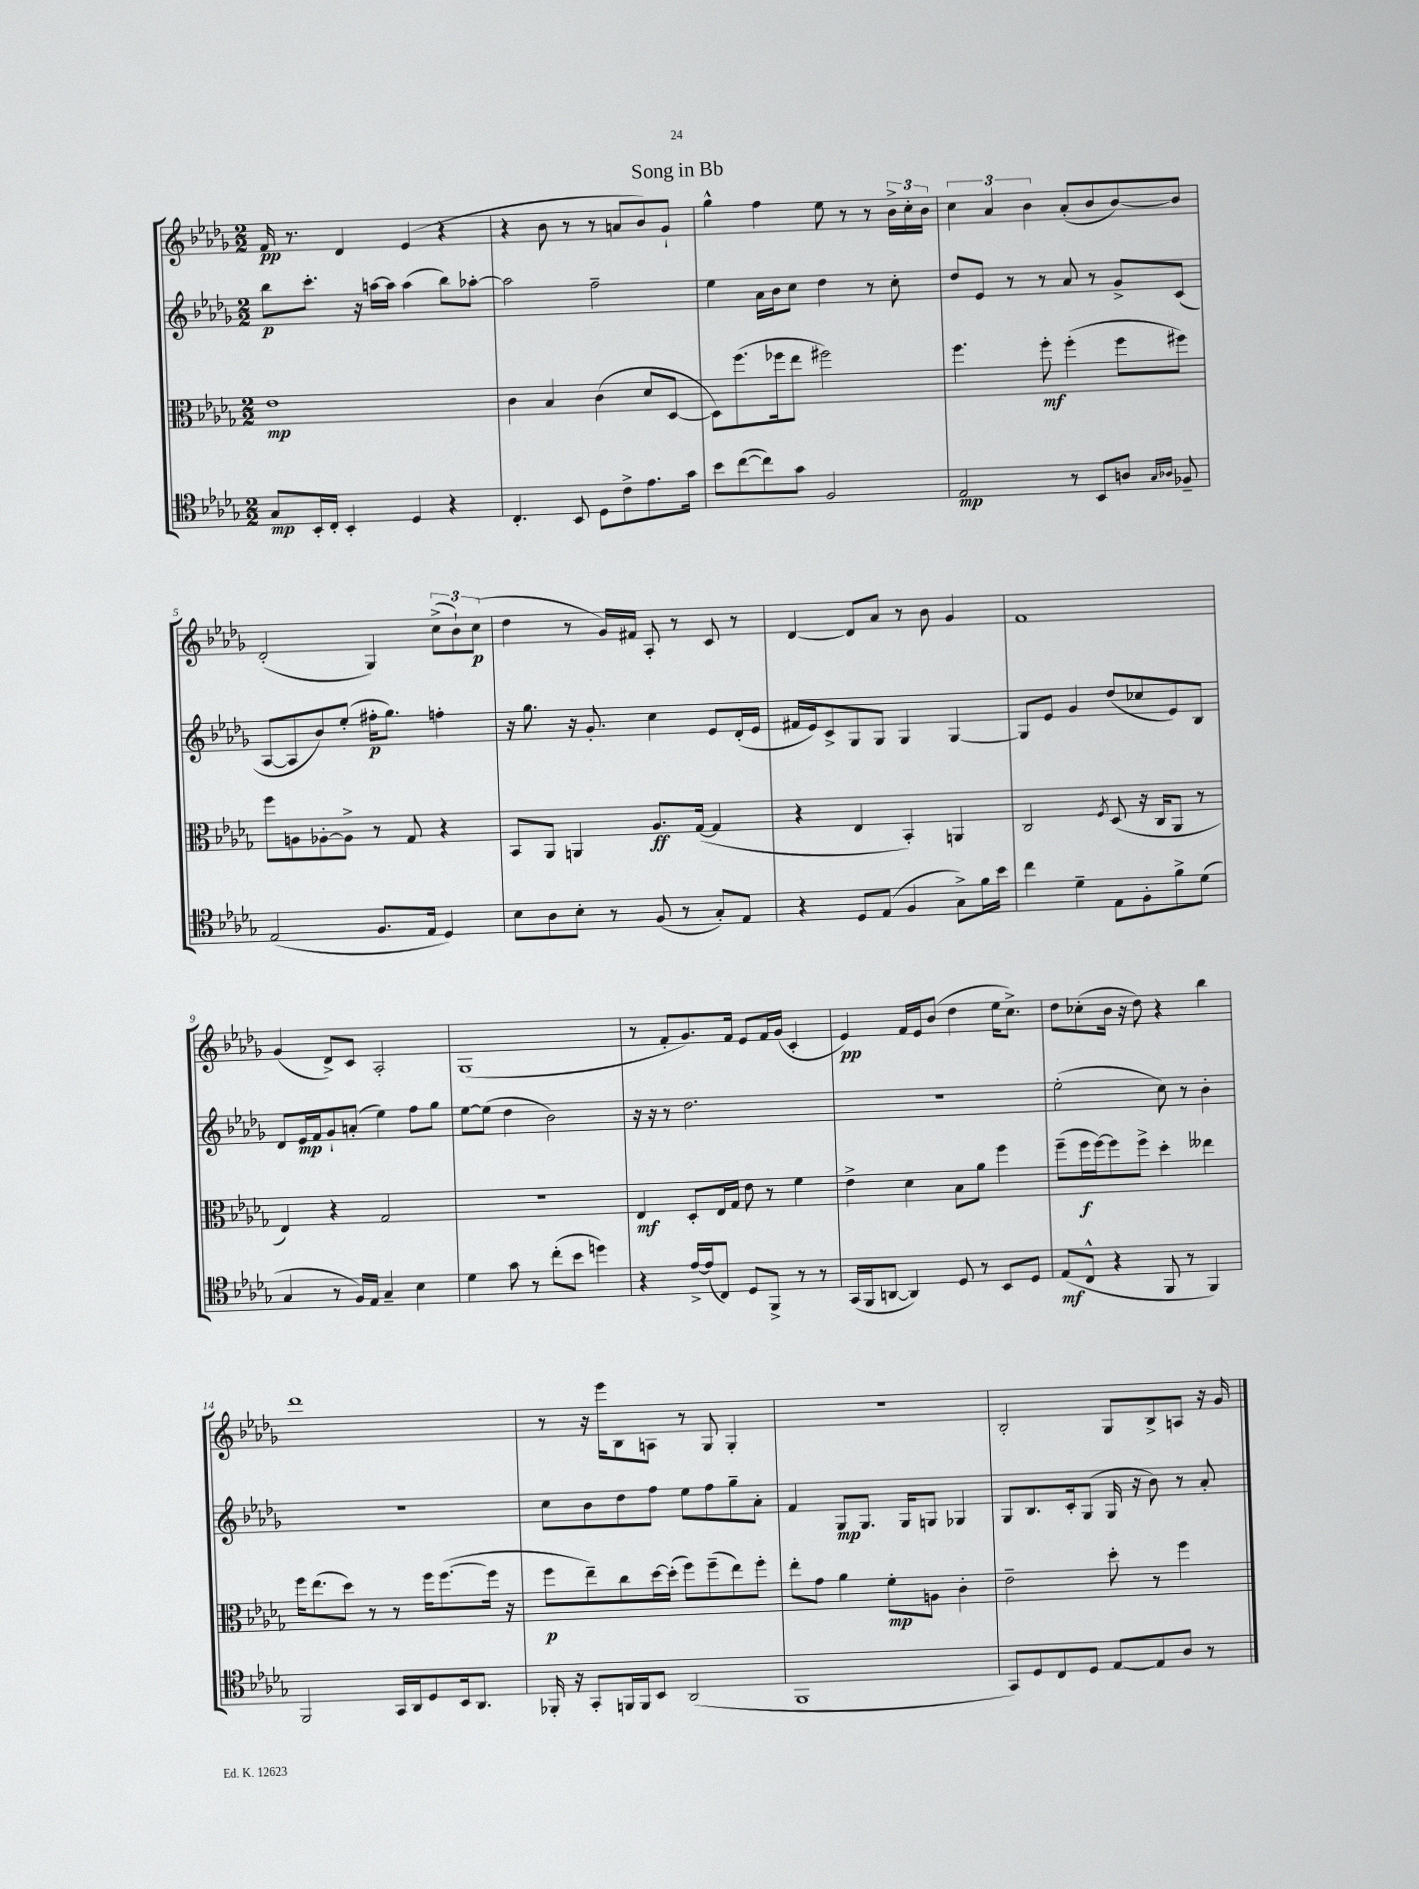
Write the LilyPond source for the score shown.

\header { title = "Song in Bb" }
<<
\new StaffGroup <<
\new Staff = "s0" {
    \clef treble \key des \major \numericTimeSignature \time 2/2
    f'16\pp r8. des'4 ees'4( r4 |
    r4 bes'8 r8 r8 a'8 bes'8) ges'8-! |
    ges''4-^ f''4 ees''8 r8 r8 \tuplet 3/2 { bes'16-> c''16-. bes'16 } |
    \tuplet 3/2 { c''4 aes'4 bes'4 } aes'8-.( bes'8 bes'8~) bes'8 |
    des'2-.( ges4) \tuplet 3/2 { c''8->( bes'8-!) c''8\p( } |
    des''4 r8 ges'16) fis'16 aes8-. r8 c'8 r8 |
    des'4~ des'8 aes'8 r8 bes'8 ges'4 |
    f'1 |
    ges'4( des'8->) c'8 aes2-. |
    ges1( |
    r8 f'8-. ges'8.) f'16 ees'8 f'16 ges'16( c'4-. |
    ees'4\pp) f'16 ees'16 bes'8( des''4 ees''16 c''8.->) |
    des''8 ces''8-.( bes'16 r16 des''8) r4 bes''4 |
    des'''1 |
    r8 r16 ees'''16 bes8 a8 r8 ges8 ges4-. |
    R1 |
    bes2-. ges8 bes8-> a8 r16 ges'16 \bar "|." |
}
\new Staff = "s1" {
    \clef treble \key des \major \numericTimeSignature \time 2/2
    bes''8\p c'''8.-. r16 a''16~ a''16 a''4( bes''8) aes''8~-. |
    aes''2 f''2-- |
    ees''4 aes'16 bes'16 c''8 des''4 r8 c''8-. |
    des''8 ees'8 r8 r8 aes'8 r8 ges'8-> c'8( |
    aes8~ aes8 bes'8) ees''8-.( fis''16-.\p ges''8.) f''4-. |
    r16 ges''8. r16 ges'8.-. c''4 ees'8 des'16-.( ees'16 |
    fis'16 ees'16) c'8-> ges8 ges8 ges4 ges4~ |
    ges8 ees'8 ges'4 des''8( ces''8 ees'8) bes8 |
    des'8 ees'16\mp f'16 ges'8-! a'8-.( ees''4) f''8 ges''8 |
    ees''8~ ees''8( des''4 bes'2) |
    r16 r16 r8 des''2. |
    R1 |
    ees''2-.( c''8) r8 bes'4-. |
    R1 |
    c''8 bes'8 des''8 f''8 ees''8 f''8 ges''8-- aes'8-. |
    f'4 ges8\mp ges8. ges16 g8 ges4 |
    ges8 bes8. c'16-. ges8( ges16 r16 bes'8) r8 aes'8-. \bar "|." |
}
\new Staff = "s2" {
    \clef alto \key des \major \numericTimeSignature \time 2/2
    ees'1\mp |
    c'4 bes4 c'4( des'8 des8~ |
    des8) f''8.( fes''16 ees''8 fis''2) |
    f''4. f''8-.\mf f''4-.( f''8 fis''8) |
    f''8 a8 aes8~-. aes8-> r8 ges8 r4 |
    bes,8 aes,8 a,4 aes8.\ff ges16~( ges4 |
    r4 ees4 bes,4-.) a,4 |
    c2 \acciaccatura { f8 } des8( r16 c16 aes,8 r8 |
    ees4) r4 ges2 |
    R1 |
    ees4\mf des8-. ees16 ges16 ees'8 r8 f'4 |
    ees'4-> des'4 bes8 aes'8 f''4 |
    f''8--( f''16\f f''16~) f''8 f''8-> des''4-. eeses''4 |
    f''16 ees''8.( des''8) r8 r8 f''16 f''8.~( f''16 r16 |
    f''8\p ees''8--) c''8 des''16~ des''16-.( f''8) f''8--( ees''8) f''8-. |
    ees''8-. ges'8 aes'4 f'8-.\mp a8 c'4-. |
    ees'2-- des''8-. r8 f''4 \bar "|." |
}
\new Staff = "s3" {
    \clef tenor \key des \major \numericTimeSignature \time 2/2
    ges8\mp bes,16-. c16-. bes,4-. des4 r4 |
    c4.-. bes,8 des8 c'8-> ees'8. ges'16 |
    bes'8 c''8~( c''8) ges'8 f2 |
    ees2\mp r8 bes,8 a8 \grace { ges16 aes16 } fes8-- |
    ees2( f8. ees16 des4) |
    bes8 aes8 bes8-. r8 f8( r8 ges8-.) ees8 |
    r4 des8 ees8( f4 ges8->) f'16 bes'16 |
    c''4 des'4-- ees8 f8-. f'8-> des'8( |
    ges4 r8 f16) ees16 ges4-- bes4 |
    des'4 ges'8 r8 c''8-.( bes'8 d''4) |
    r4 ees'16~-> ees'16( c8) des8 f,8-> r8 r8 |
    ges,16( f,16 a,8~ a,4) des8 r8 bes,8 des8 |
    ees8\mf( c8-^ r4 f,8 r8 f,4) |
    f,2 ges,16 aes,16 des8 bes,16 aes,8. |
    fes,16-. r16 ges,8-. f,16 f,16 bes,8 aes,2( |
    f,1 |
    ges,8) des8 c8 des8 ees8~ ees8 aes8 r8 \bar "|." |
}
>>
>>
